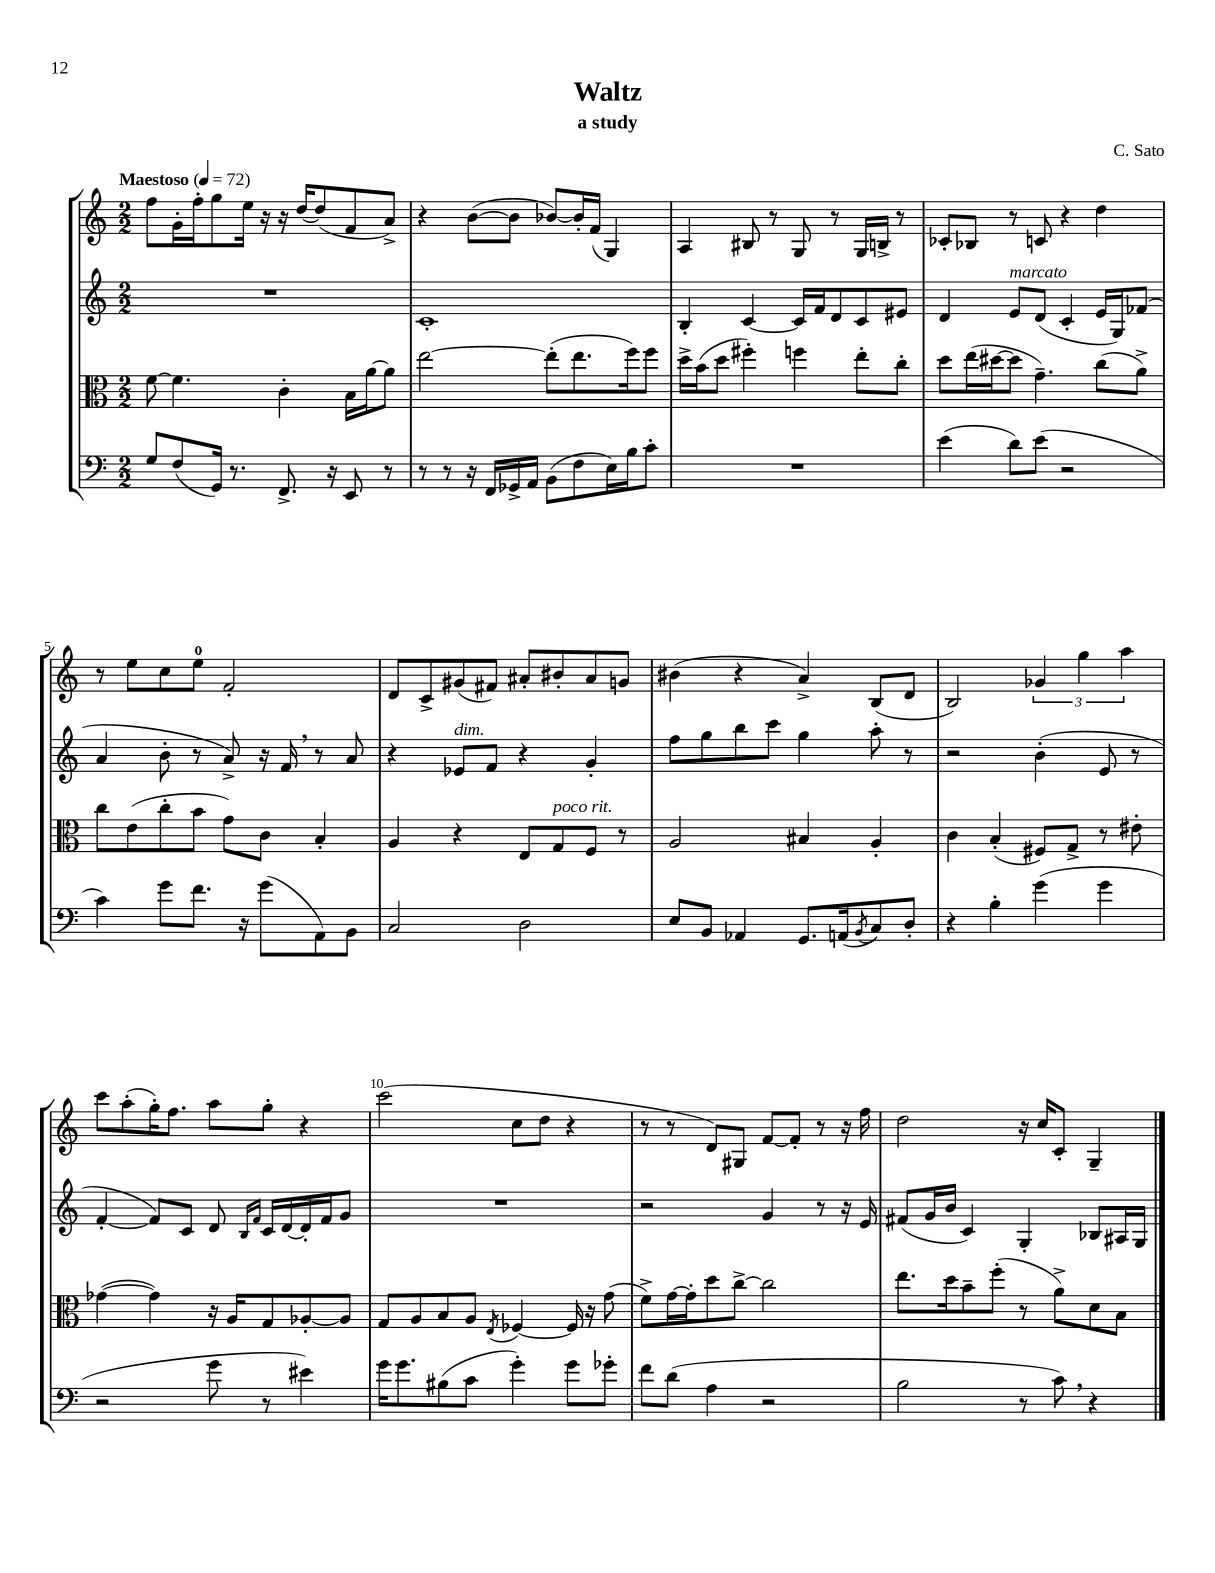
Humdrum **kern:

**kern	**kern	**kern	**kern
*staff4	*staff3	*staff2	*staff1
*clefF4	*clefC3	*clefG2	*clefG2
*k[]	*k[]	*k[]	*k[]
*M2/2	*M2/2	*M2/2	*M2/2
*MM72	*MM72	*MM72	*MM72
8G	[8f	1r	8ff
(8F	4.f]	.	16g'
.	.	.	16ff'
16GG)	.	.	8gg
8.r	.	.	.
.	.	.	16ee
.	.	.	16r
8.FF^	4c'	.	16r
.	.	.	[16dd
.	.	.	(8dd]
16r	.	.	.
8EE	16B	.	8f
.	[16a	.	.
8r	8a]	.	8a^)
=	=	=	=
8r	[2ee	1c'	4r
8r	.	.	.
16r	.	.	([8b
16FF	.	.	.
16GG-^	.	.	8b]
16AA	.	.	.
(8BB	(8ee']	.	[8b-)
8F	8.ee	.	16b-']
.	.	.	(16f
16E)	.	.	4G)
16B	16ff)	.	.
8c'	8ff	.	.
=	=	=	=
1r	16dd^	4B'	4A
.	(16b	.	.
.	8dd	.	.
.	4ff#')	[4c	8B#
.	.	.	8r
.	4ff	16c]	8G
.	.	16f	.
.	.	8d	8r
.	8ee'	8c	16G
.	.	.	16B^
.	8cc'	8e#	8r
=	=	=	=
(4e	8dd	4d	8c-'
.	(16ee	.	8B-
.	[16dd#	.	.
8d)	8dd#]	8e	8r
(8e	4.g~)	(8d	8c
2r	.	4c'	4r
.	(8cc	16e	4dd
.	.	16G)	.
.	8a^)	(8f-	.
=	=	=	=
4c)	8cc	4a	8r
.	(8e	.	8ee
8g	8cc'	8b'	8cc
8.f	8b	8r	8ee
.	8g)	8a^)	2f'
16r	.	.	.
(8g	8c	16r	.
.	.	16f	.
8AA)	4B'	8r	.
8BB	.	8a	.
=	=	=	=
2C	4A	4r	8d
.	.	.	8c^
.	4r	8e-	(8g#
.	.	8f	8f#)
2D	8E	4r	8a#'
.	8G	.	8b#'
.	8F	4g'	8a#
.	8r	.	8g
=	=	=	=
8E	2A	8ff	(4b#
8BB	.	8gg	.
4AA-	.	8bb	4r
.	.	8ccc	.
8.GG	4B#	4gg	4a^)
(16AA	.	.	.
8qBB	.	.	.
8C)	4A'	8aa'	(8B
8D'	.	8r	8d
=	=	=	=
4r	4c	2r	2B)
4B'	(4B'	.	.
(4g	8F#)	(4b'	6g-
.	8G^	.	.
.	.	.	6gg
4g	8r	8e	.
.	.	.	6aa
.	8e#'	8r	.
=	=	=	=
2r	([4g-	[4f'	8ccc
.	.	.	(8aa'
.	4g-])	8f])	16gg')
.	.	.	8.ff
.	.	8c	.
8g	16r	8d	8aa
.	16A	.	.
.	.	16qqB	.
.	.	16qqf	.
8r	8G	16c	8gg'
.	.	[16d	.
4e#)	[8A-'	16d']	4r
.	.	16f	.
.	8A-]	8g	.
=	=	=	=
16g	8G	1r	(2ccc
8.g	.	.	.
.	8A	.	.
(8B#	8B	.	.
8c	8A	.	.
.	8qE	.	.
4g')	[4F-	.	8cc
.	.	.	8dd
8g	16F-]	.	4r
.	16r	.	.
8g-'	(8g	.	.
=	=	=	=
8f	8f^)	2r	8r
(8d	[16g	.	8r
.	16g']	.	.
4A	8dd	.	8d)
.	[8cc^	.	8G#
2r	2cc]	4g	[8f
.	.	.	8f']
.	.	8r	8r
.	.	16r	16r
.	.	16e	16ff
=	=	=	=
2B	8.ee	(8f#	2dd
.	.	16g	.
.	16dd	16b	.
.	8b~	4c)	.
.	(8ff'	.	.
8r	8r	4G'	16r
.	.	.	16cc
8c)	8a^)	.	8c'
4r	8d	8B-	4G~
.	8B	16A#	.
.	.	16G	.
==	==	==	==
*-	*-	*-	*-
